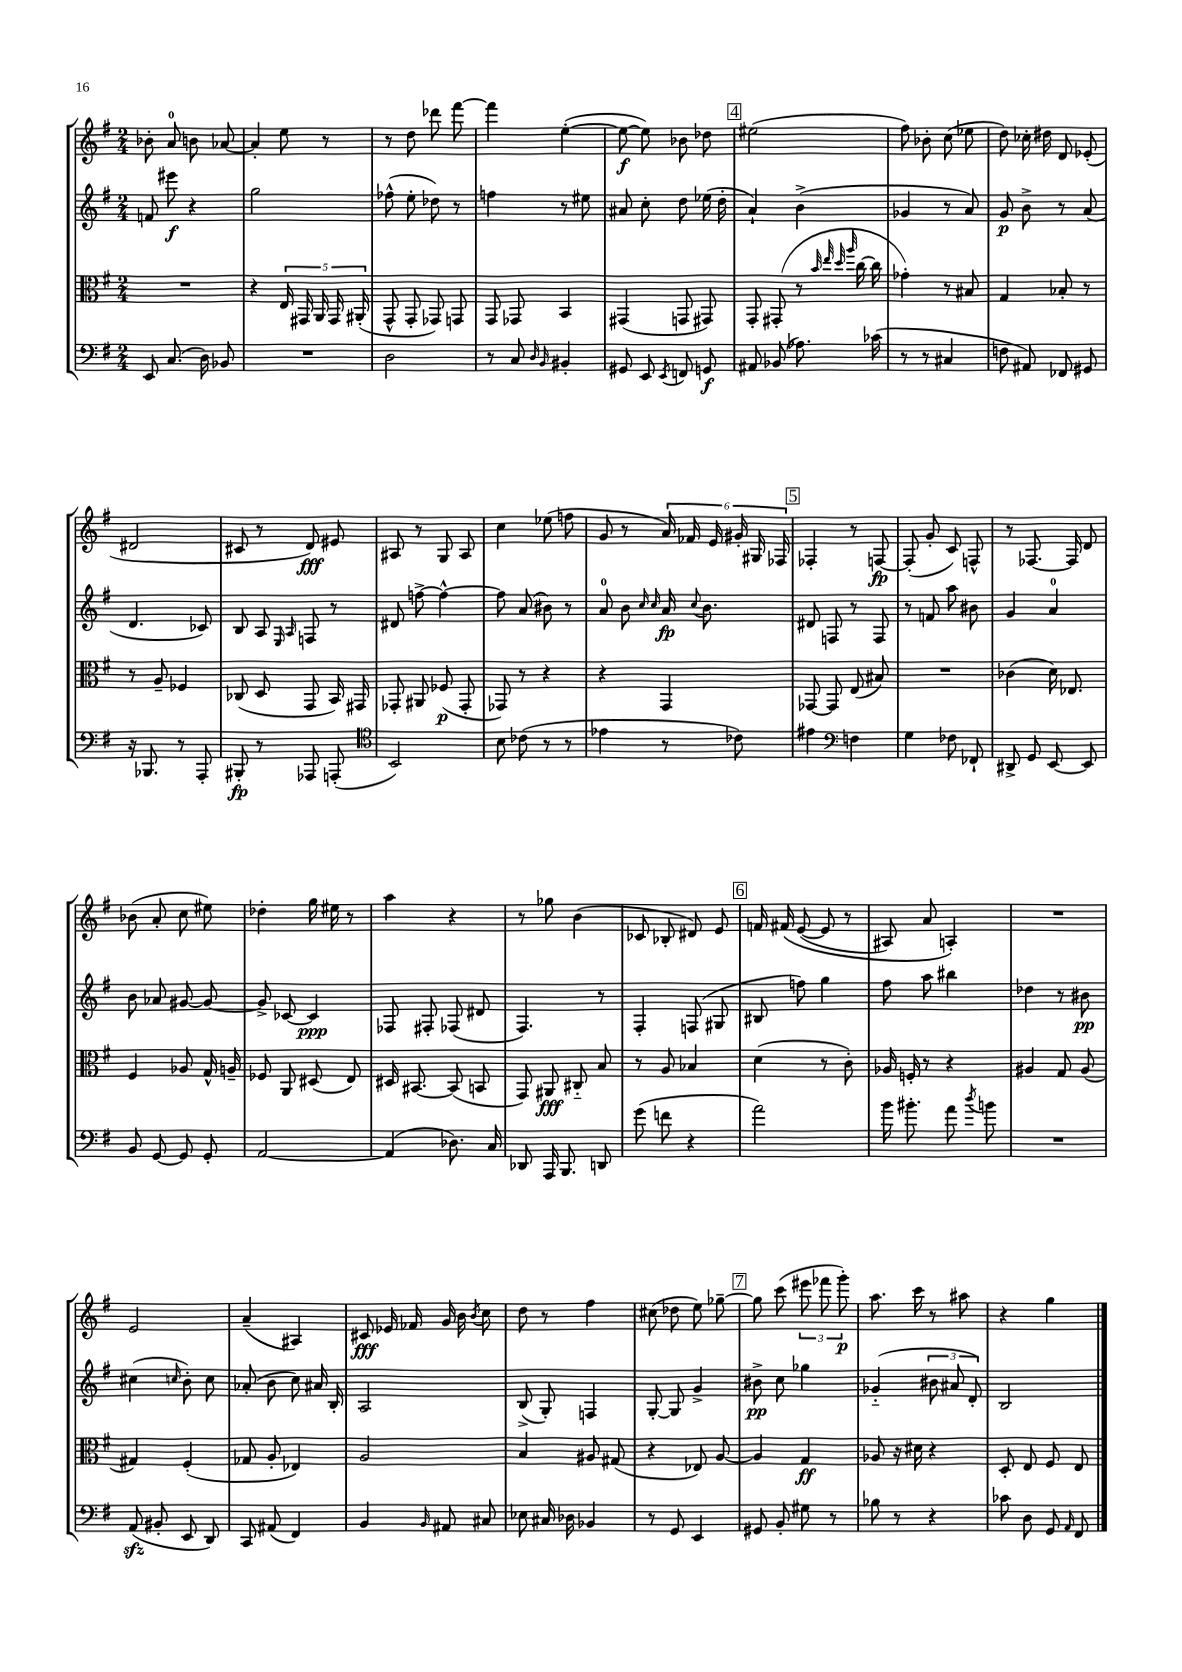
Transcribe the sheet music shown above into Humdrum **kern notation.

**kern	**kern	**kern	**kern
*staff4	*staff3	*staff2	*staff1
*clefF4	*clefC3	*clefG2	*clefG2
*k[f#]	*k[f#]	*k[f#]	*k[f#]
*M2/4	*M2/4	*M2/4	*M2/4
8EE	2r	8f	8b-'
(8.C	.	8eee#	8a
.	.	4r	8b
16D)	.	.	.
8BB-	.	.	[8a-
=	=	=	=
2r	4r	2gg	4a-']
.	20E	.	8ee
.	20GG#	.	.
.	20AA	.	.
.	.	.	8r
.	20GG#	.	.
.	(20AA#'	.	.
=	=	=	=
2D	8GG^^	(8ff-^^	8r
.	8GG'	8ee'	8dd
.	8GG-)	8dd-)	8ddd-
.	8GG	8r	[8fff#
=	=	=	=
8r	8GG	4ff	4fff#]
8C	8GG-	.	.
16qqD	.	.	.
16qqBB	.	.	.
4BB#'	4BB	8r	([4ee'
.	.	8ee#	.
=	=	=	=
8GG#	(4GG#	8a#	8ee_
8EE	.	8cc'	8ee])
8qEE	.	.	.
8FF	8GG	8dd	8b-
8GG	8GG#)	(16ee-	8dd-
.	.	16dd'	.
=	=	=	=
8AA#	8GG'	4a`)	(2ee#
(8BB-	(8GG#'	.	.
8.A-)	8r	(4b^	.
.	32qqb	.	.
.	32qqee	.	.
.	32qqdd	.	.
.	32qqaa	.	.
.	[16cc	.	.
(16c-	16cc]	.	.
=	=	=	=
8r	4g-')	4g-	8ff#)
8r	.	.	8b-'
4C#	8r	8r	(8cc
.	8B#	8a)	8ee-
=	=	=	=
8F	4G	8g	8dd)
8AA#)	.	8b^	16cc-'
.	.	.	16dd#
8FF-	8B-'	8r	8d
8GG#	8r	(8a	(8e-'
=	=	=	=
16r	8r	4.d	2d#
8.BBB-	.	.	.
.	8A~	.	.
8r	4F-	.	.
8AAA'	.	8c-)	.
=	=	=	=
8BBB#'	(8C-	8B	8c#
8r	8D	8A	8r
.	.	16qqE	.
.	.	16qqA	.
8AAA-	8GG	8F	8d)
(8AAA'	16BB)	8r	8e#
.	16GG#	.	.
=	=	=	=
*clefC4	*	*	*
2BB)	8GG-'	8d#	8A#
.	8AA#	[8ff^	8r
.	(8F-	4ff^^_	8G
.	8GG-'	.	8A#
=	=	=	=
8B	8GG-)	8ff]	4cc
(8c-	8r	(8a	.
8r	4r	8b#)	(8ee-
8r	.	8r	8ff
=	=	=	=
4e-	4r	8a	8g
.	.	8b	8r
.	.	16qqcc	.
.	.	16qqcc	.
8r	4GG	16a	24a)
.	.	.	24f-
.	.	8qqcc	.
.	.	8.b	.
.	.	.	24e
8c-)	.	.	24g#'
.	.	.	24G#
.	.	.	24F-
=	=	=	=
4e#	[8GG-	8d#	4F-'
.	8GG-]	8F	.
*clefF4	*	*	*
4F	(8E	8r	8r
.	8B#)	8F	[8F
=	=	=	=
4G	2r	8r	(8F']
.	.	8f	8g'
8F-	.	8aa	8c)
8FF-`	.	8b#	8F^^
=	=	=	=
8DD#^	(4c-	4g	8r
8GG	.	.	[8.F-
[8EE	16d)	4a	.
.	8.E-	.	16F-]
8EE]	.	.	8d
=	=	=	=
8BB	4F#	8b	(8b-
[8GG	.	8a-	8a'
8GG]	8A-	[8g#	8cc
8GG'	16G^^	8g#_	8ee#)
.	16A~	.	.
=	=	=	=
[2AA	8F-	8g#^]	4dd-'
.	8AA	[8c-	.
.	(8D#	4c-]	16gg
.	.	.	16ee#
.	8E)	.	8r
=	=	=	=
(4AA]	16D#	8F-	4aa
.	[8.BB#	.	.
.	.	8F#'	.
8.D-)	(8BB#]	(8F-	4r
.	8BB	8d#	.
16C	.	.	.
=	=	=	=
8DD-	8GG)	4.F#)	8r
16AAA	8AA#	.	8gg-
8.BBB	.	.	.
.	8C#'~	.	(4b
8DD	8B	8r	.
=	=	=	=
(8g	8r	4F#'	8c-
8f	8A	.	8B-'
4r	4B-	(8F	8d#)
.	.	8G#	8e
=	=	=	=
2a)	(4d	8B#	16f
.	.	.	&(16f#
.	.	8ff)	([8e
.	8r	4gg	8e]
.	8c')	.	8r
=	=	=	=
16b	16A-	8ff#	8A#)
8.b#'	16F'	.	.
.	8r	8aa	8a
8a	4r	4bb#	4A'&)
8qdd	.	.	.
8b	.	.	.
=	=	=	=
2r	4A#	4dd-	2r
.	8G	8r	.
.	(8A#	8b#	.
=	=	=	=
(8AA	4G#)	(4cc#	2e
8BB#'	.	.	.
.	.	16qqcc	.
8EE	(4F#'	8b')	.
8DD)	.	8cc	.
=	=	=	=
8CC	8G-	(8a-'	(4a~
(8AA#	8A'	8b	.
4FF#)	4E-)	8cc)	4A#)
.	.	16a#	.
.	.	16B'	.
=	=	=	=
4BB	2A	2A	8c#
.	.	.	16e-
.	.	.	16f-
16qqBB	.	.	.
8AA#	.	.	16g
.	.	.	16b
.	.	.	8qb
8C#	.	.	8cc
=	=	=	=
8E-	4B	(8B^	8dd
16C#	.	8G')	8r
16D-	.	.	.
4BB-	8A#	4F	4ff#
.	(8G#	.	.
=	=	=	=
8r	4r	[8G'	(8cc#
8GG	.	8G]	8dd-
4EE	8E-)	4g^	8ee)
.	[8A	.	[8gg-~
=	=	=	=
8GG#	4A]	8b#^	8gg-]
8BB'	.	8cc	(8ccc
8G#	4G	4gg-	12eee#
.	.	.	12fff-
8r	.	.	.
.	.	.	12ggg')
=	=	=	=
8B-	8A-	(4g-'~	8.aa
8r	16r	.	.
.	16d#	.	16ccc
4r	4r	12b#	8r
.	.	12a#	.
.	.	.	8aa#
.	.	12d')	.
=	=	=	=
8c-	8D'	2B	4r
8D	8E	.	.
8GG	8F#	.	4gg
16qqAA	.	.	.
8FF#	8E	.	.
==	==	==	==
*-	*-	*-	*-
